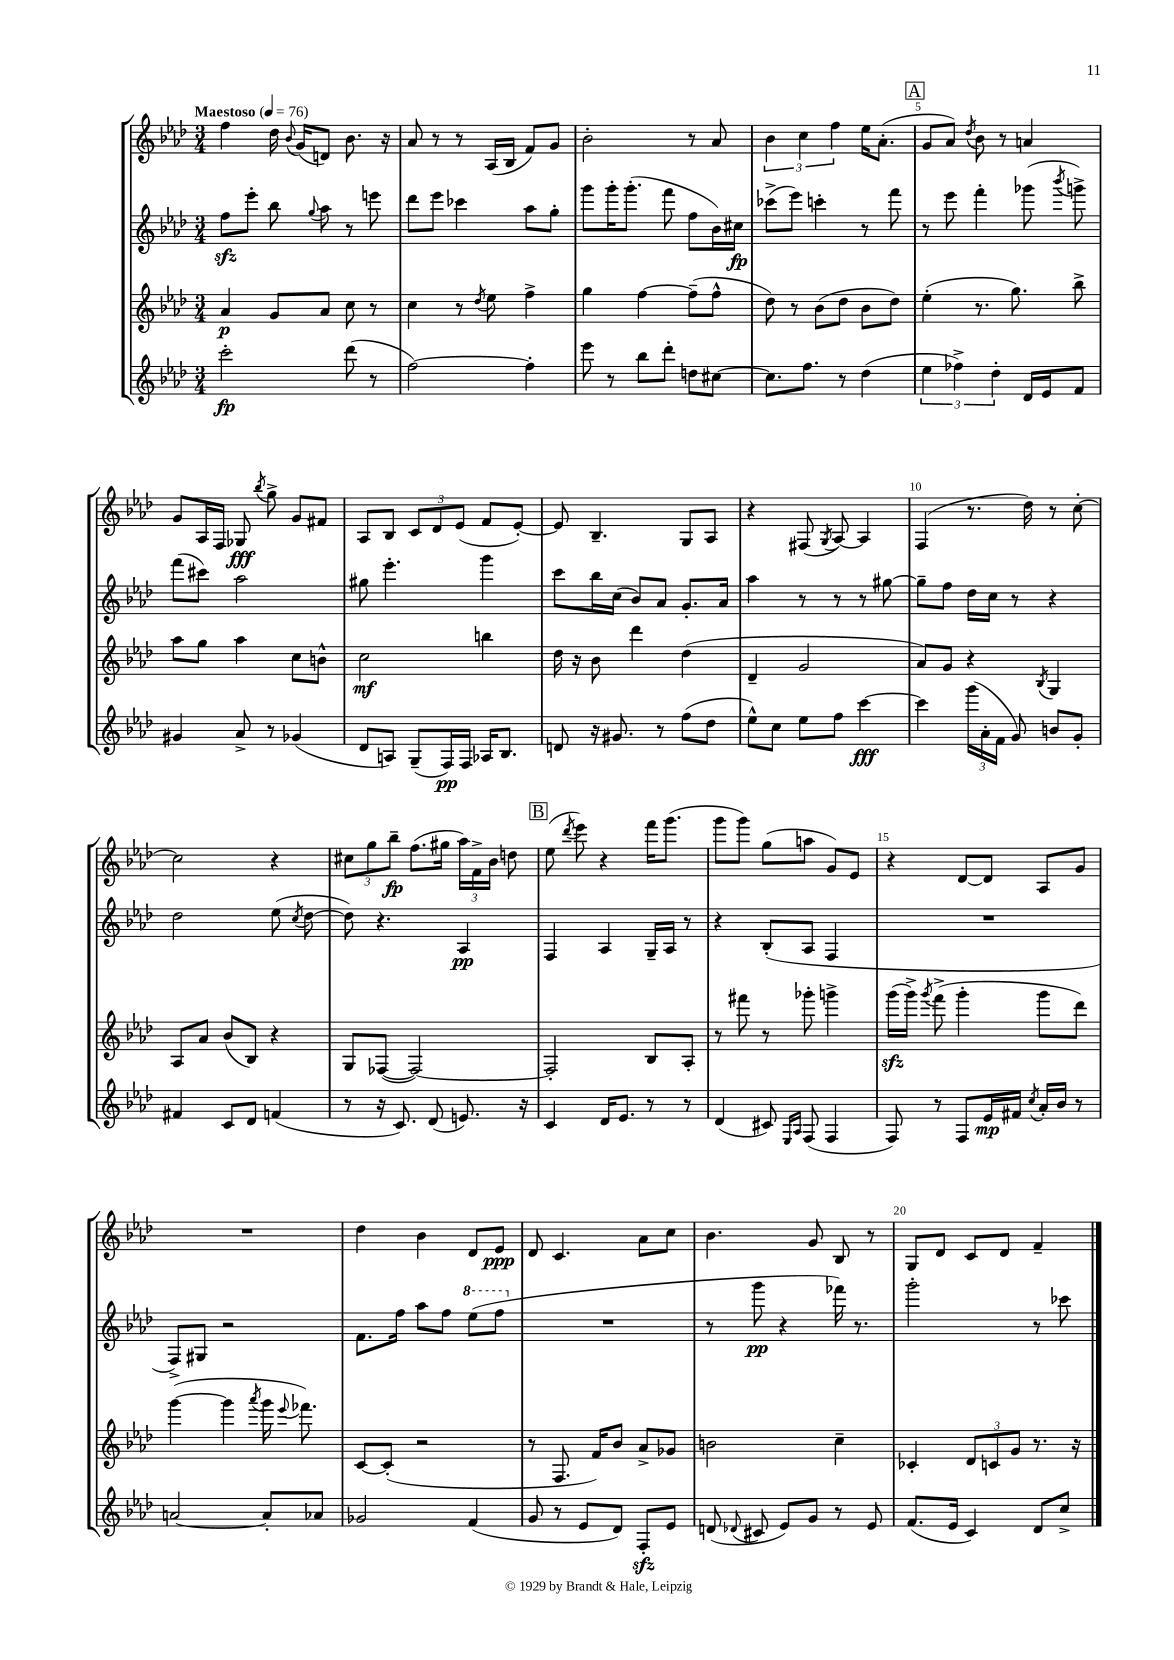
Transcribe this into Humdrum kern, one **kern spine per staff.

**kern	**kern	**kern	**kern
*staff4	*staff3	*staff2	*staff1
*clefG2	*clefG2	*clefG2	*clefG2
*k[b-e-a-d-]	*k[b-e-a-d-]	*k[b-e-a-d-]	*k[b-e-a-d-]
*M3/4	*M3/4	*M3/4	*M3/4
*MM76	*MM76	*MM76	*MM76
2ccc'\	4a-/	8ff\L	4ff\
.	.	8eee-'\J	.
.	8g/L	8bb-\	16dd-\
.	.	.	8qqb-/
.	.	.	(16g/LK
.	.	8qqgg/	.
.	8a-/J	8aa-\	8d/J)
(8ddd-\	8cc\	8r	8.b-\
8r	8r	8eee\	.
.	.	.	16r
=	=	=	=
[2ff\)	4cc\	8ddd-\L	8a-/
.	.	8eee-\J	8r
.	8r	4ccc-\	8r
.	8qdd-/	.	.
.	8ee-\	.	(16A-/LL
.	.	.	16B-/JJ
4ff'\]	4ff^\	8aa-\L	8f/L)
.	.	8gg'\J	8g/J
=	=	=	=
8eee-\	4gg\	8ggg\L	2b-'\
8r	.	16ggg'\K	.
.	.	(8.ggg'\J	.
8bb-\L	[4ff\	.	.
8ddd-'\J	.	8fff\	.
8dd\L	(8ff~\]L	8ff\L	8r
[8cc#\J	8ff^^\J	16b-\L)	8a-/
.	.	16cc#\JJ	.
=	=	=	=
8.cc#\]L	8dd-\)	(8ccc-^\L	6b-\
.	8r	8eee-\J)	.
.	.	.	6cc\
8.ff\J	.	.	.
.	(8b-\L	4ccc'\	.
.	.	.	6ff\
8r	8dd-\J	.	.
(4dd-\	8b-\L	8r	16ee-\LK
.	.	.	(8.a-'\J
.	8dd-\J)	8fff\	.
=	=	=	=
6ee-\	(4ee-'\	8r	8g/L
.	.	8eee-\	8a-/J)
6ff-^\)	.	.	.
.	.	.	8qdd-/
.	8.r	4fff'\	8b-\
6dd-'\	.	.	.
.	.	.	8r
.	8.gg\)	.	.
16d-/LL	.	(8ggg-\	4a/
16e-/J	.	.	.
.	.	8qbbb-/	.
8f/J	8bb-^\	8ggg^\)	.
=	=	=	=
4g#/	8aa-\L	(8fff\L	8g/L
.	8gg\J	8ccc#\J)	16A-/L
.	.	.	16F/JJ
8a-^/	4aa-\	2aa-\	8G-/
.	.	.	8qbb-/
8r	.	.	8gg^\
(4g-/	8cc\L	.	8g/L
.	8b^^\J	.	8f#/J
=	=	=	=
8d-/L	2cc\	8gg#\	8A-/L
8A/J)	.	4.eee-'\	8B-/J
(8G~/L	.	.	12c/L
.	.	.	12d-/
16F/L)	.	.	.
.	.	.	(12e-/J
16F/JJ	.	.	.
16A-/LK	4bb\	4ggg\	8f/L
8.B-/J	.	.	.
.	.	.	[8e-'/J)
=	=	=	=
8d/	16dd-\	8ccc\L	8e-/]
.	16r	.	.
16r	8b-\	16bb-\L	4.B-~/
8.g#/	.	(16cc\JJ	.
.	4ddd-\	8b-/L)	.
8r	.	8a-/J	.
(8ff\L	(4dd-\	8.g'/L	8G/L
8dd-\J	.	.	8A-/J
.	.	16a-/Jk	.
=	=	=	=
8ee-^^\L)	4d-~/	4aa-\	4r
8cc\J	.	.	.
8ee-\L	2g/	8r	(8F#/
.	.	.	8qG/
8ff\J	.	8r	[8A-/)
[4ccc\	.	8r	4A-/]
.	.	[8gg#\	.
=	=	=	=
4ccc\]	8a-/L)	8gg#~\]L	(4F/
.	8g/J	8ff\J	.
(24ggg\LL	4r	16dd-\LL	8.r
24a-'\	.	.	.
.	.	16cc\JJ	.
24f\JJ	.	.	.
8g/)	.	8r	.
.	.	.	16dd-\)
.	8qB-/	.	.
8b/L	4G/	4r	8r
8g'/J	.	.	[8cc'\
=	=	=	=
4f#/	8A-/L	2dd-\	2cc\]
.	8a-/J	.	.
8c/L	(8b-/L	.	.
8d-/J	8B-/J)	.	.
(4f/	4r	(8ee-\	4r
.	.	8qcc/	.
.	.	[8dd-\	.
=	=	=	=
8r	8G/L	8dd-\])	12cc#\L
.	.	.	12gg\
16r	([8F-/J	4.r	.
.	.	.	12bb-~\J
8.c/)	.	.	.
.	2F-/_)	.	(8.ff\L
(8d-/	.	.	.
.	.	.	16gg#\Jk
8.e/)	.	4A-/	24aa-\LL)
.	.	.	24f^\
.	.	.	24b-\JJ
.	.	.	8dd\
16r	.	.	.
=	=	=	=
4c/	2F-'/]	4F/	(8ee-\
.	.	.	8qddd-/
.	.	.	8eee-\)
16d-/LK	.	4A-/	4r
8.e-/J	.	.	.
8r	8B-/L	16G~/LL	16fff\LK
.	.	16A-/JJ	(8.ggg\J
8r	8A-'/J	8r	.
=	=	=	=
(4d-/	8r	4r	8ggg\L
.	8fff#\	.	8ggg\J)
8c#/)	8r	(8B-'/L	(8gg\L
16qqE-/LL	.	.	.
16qqA-/JJ	.	.	.
(8F/	8ggg-'\	8A-/J	8aa\J
4F/	4ggg^\	4F/	8g/L)
.	.	.	8e-/J
=	=	=	=
8F/)	(16ggg\LL	2.r	4r
.	16ggg^\JJ)	.	.
.	8qggg/	.	.
8r	(8fff^\	.	.
8F/L	4ggg'\	.	[8d-/L
16e-/L	.	.	8d-/]J
16f#/JJ	.	.	.
8qcc/	.	.	.
16a-'/LL	8ggg\L	.	8A-/L
16b-/JJ	.	.	.
8r	8ddd-\J)	.	8g/J
=	=	=	=
[2a/	([4ggg\	8F^/L)	2.r
.	.	8G#/J	.
.	4ggg\]	2r	.
.	8qaaa-/	.	.
8a'/]L	16ggg\	.	.
.	8qqeee-/	.	.
.	8.fff-\)	.	.
8a-/J	.	.	.
=	=	=	=
2g-/	[8c/L	8.f\L	4dd-\
.	(8c'/]J	.	.
.	.	16ff\Jk	.
.	2r	8aa-\L	4b-\
.	.	8ff\J	.
(4f/	.	(8eee-\L	8d-/L
.	.	8fff\J	8e-/J
=	=	=	=
8g/	8r	2.r	8d-/
8r	8.F/	.	4.c/
8e-/L	.	.	.
.	16f/LK)	.	.
8d-/J)	8b-/J	.	.
8F'/L	8a-^/L	.	8a-\L
8e-/J	8g-/J	.	8cc\J
=	=	=	=
(8d/	2b\	8r	4.b-\
8qqd-/	.	.	.
8c#/	.	8ggg\	.
8e-/L)	.	4r	.
8g/J	.	.	8g/
8r	4cc~\	16fff-\)	8B-/
.	.	8.r	.
8e-/	.	.	8r
=	=	=	=
(8.f/L	4c-'/	2ggg'\	8G/L
.	.	.	8d-/J
16e-/Jk	.	.	.
4c/)	12d-/L	.	8c/L
.	12c/	.	.
.	.	.	8d-/J
.	12g/J	.	.
8d-/L	8.r	8r	4f~/
8cc^/J	.	8ccc-\	.
.	16r	.	.
==	==	==	==
*-	*-	*-	*-
